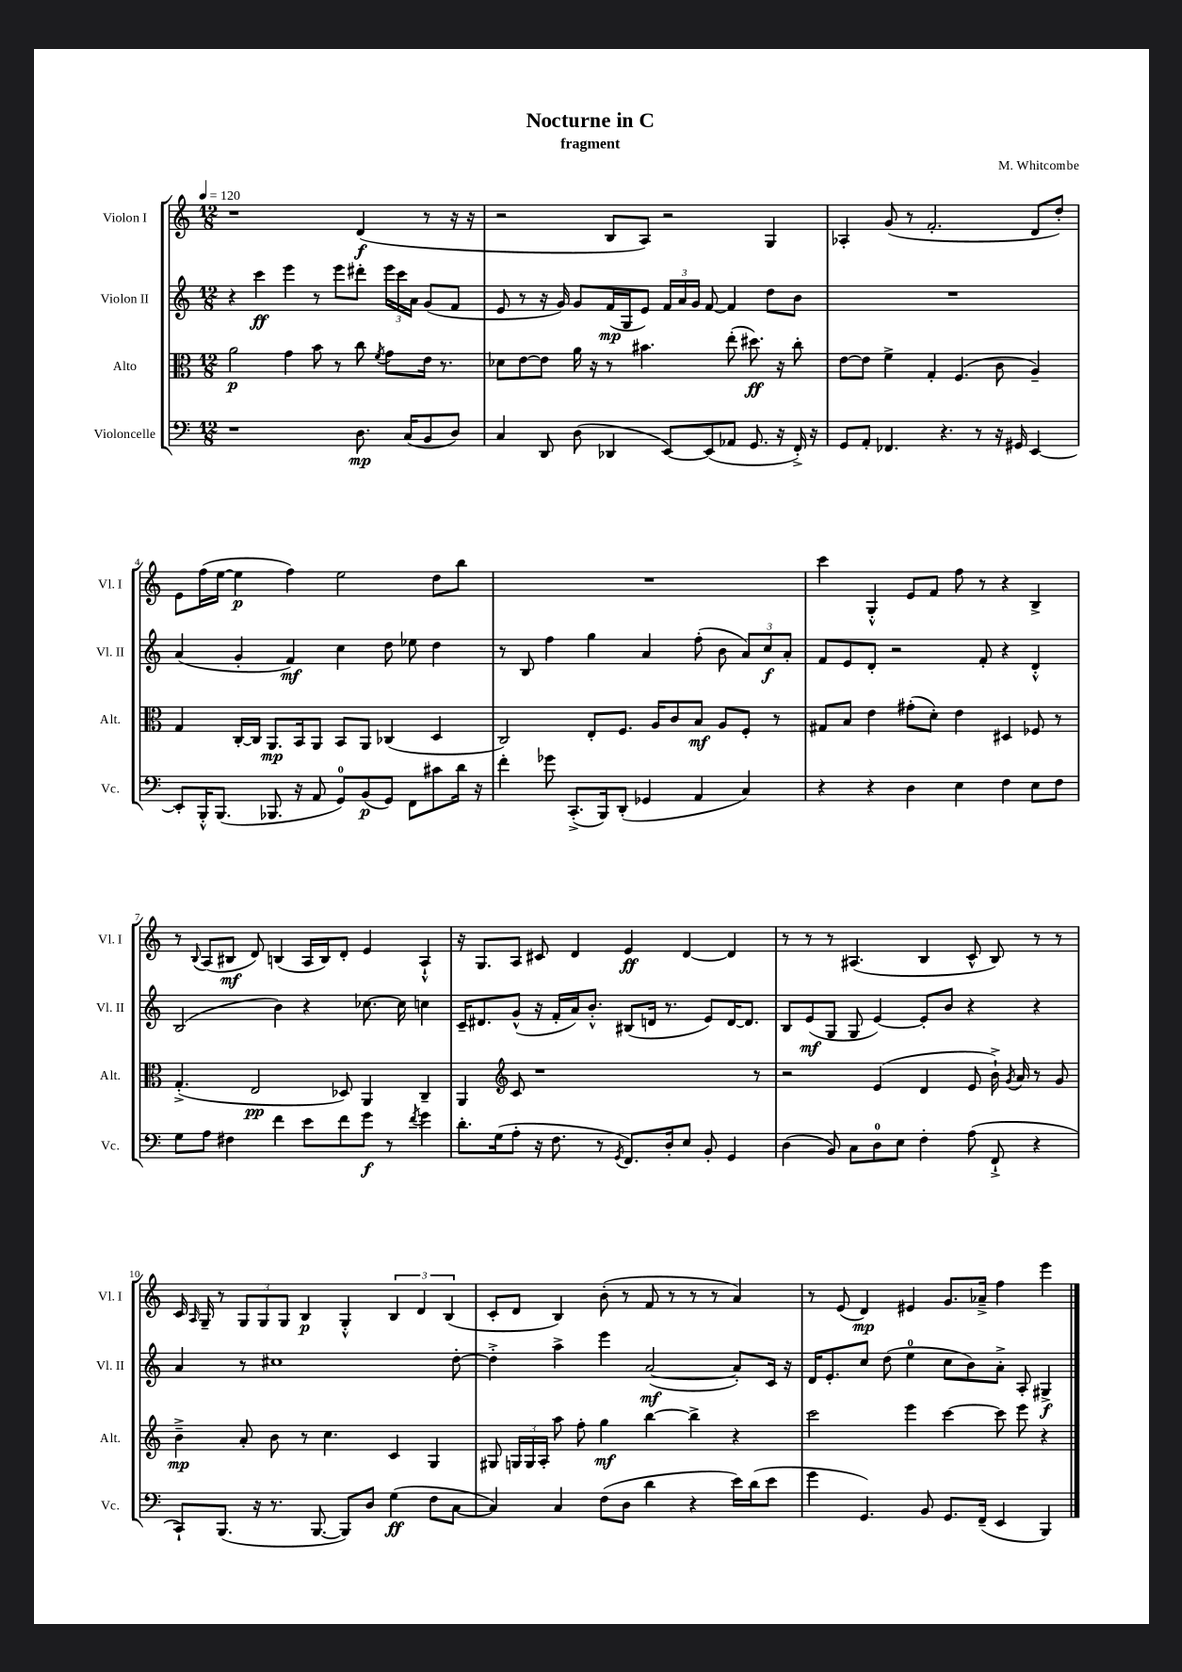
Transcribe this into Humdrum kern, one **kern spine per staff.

**kern	**dynam	**kern	**dynam	**kern	**dynam	**kern	**dynam
*part4	*part4	*part3	*part3	*part2	*part2	*part1	*part1
*staff4	*staff4	*staff3	*staff3	*staff2	*staff2	*staff1	*staff1
*I"Violoncelle	*	*I"Alto	*	*I"Violon II	*	*I"Violon I	*
*I'Vc.	*	*I'Alt.	*	*I'Vl. II	*	*I'Vl. I	*
*clefF4	*	*clefC3	*	*clefG2	*	*clefG2	*
*k[]	*	*k[]	*	*k[]	*	*k[]	*
*M12/8	*	*M12/8	*	*M12/8	*	*M12/8	*
*MM120	*	*MM120	*	*MM120	*	*MM120	*
=1	=1	=1	=1	=1	=1	=1	=1
1r	.	2a\	p	4r	.	1r	.
.	.	.	.	4ccc\	ff	.	.
.	.	4g\	.	4eee\	.	.	.
.	.	8b\	.	8r	.	.	.
.	.	8r	.	8eee\L	.	.	.
8.D\	mp	8cc\	.	8ddd#X'\J	.	(4d/	f
.	.	8qf/	.	.	.	.	.
.	.	8g\L	.	24eee\LL	.	.	.
.	.	.	.	24ccc\	.	.	.
(16C/KL	.	.	.	.	.	.	.
.	.	.	.	24a\JJ	.	.	.
8BB/	.	16e\Jk	.	(8g/L	.	8r	.
.	.	8.r	.	.	.	.	.
8D/J)	.	.	.	8f/J	.	16r	.
.	.	.	.	.	.	16r	.
=2	=2	=2	=2	=2	=2	=2	=2
4C/	.	8d-X\L	.	8e/	.	2r	.
.	.	[8e\	.	8r	.	.	.
8DD/	.	8e\J]	.	16r	.	.	.
.	.	.	.	16g/)	.	.	.
(8D\	.	16a\	.	8g/L	.	.	.
.	.	16r	.	.	.	.	.
4DD-X/	.	8r	.	(16f/L	mp	8B/L	.
.	.	.	.	16G/J	.	.	.
.	.	4.b#X\	.	8e/J)	.	8A/J)	.
[8EE/L)	.	.	.	24f/LL	.	2r	.
.	.	.	.	24a/	.	.	.
.	.	.	.	24g/JJ	.	.	.
(8EE/]	.	.	.	[8f/	.	.	.
8AA-X/J	.	(8ee'\	.	4f/]	.	.	.
8.GG/	.	8.dd#X\)	ff	.	.	.	.
.	.	.	.	8dd\L	.	4G/	.
16r	.	16r	.	.	.	.	.
16FF'^/)	.	8cc'\	.	8b\J	.	.	.
16r	.	.	.	.	.	.	.
=3	=3	=3	=3	=3	=3	=3	=3
8GG/L	.	[8e\L	.	1.r	.	4A-X'/	.
8AA'/J	.	8e\J]	.	.	.	.	.
4.FF-X/	.	4f^\	.	.	.	(8g/	.
.	.	.	.	.	.	8r	.
.	.	4G'/	.	.	.	2.f'/	.
4.r	.	.	.	.	.	.	.
.	.	(4.F/	.	.	.	.	.
8r	.	.	.	.	.	.	.
16r	.	8c\	.	.	.	.	.
16GG#X/	.	.	.	.	.	.	.
[4EE/	.	4A~/)	.	.	.	8d/L	.
.	.	.	.	.	.	8dd'/J)	.
!!LO:LB:g=z
=4	=4	=4	=4	=4	=4	=4	=4
8EE'/L]	.	4G/	.	(4a/	.	8e\L	.
16BBB'^^/K	.	.	.	.	.	(16ff\L	.
(8.BBB/J	.	.	.	.	.	[16ee\JJ	.
.	.	[16C'/LL	.	4g'/	.	4ee\]	p
.	.	16C/JJ]	.	.	.	.	.
8.BBB-X/	.	8.AA/L	mp	.	.	.	.
.	.	.	.	4f/)	mf	4ff\)	.
16r	.	16BB/k	.	.	.	.	.
8AA/	.	8AA/J	.	.	.	.	.
8GG/L)	.	8BB/L	.	4cc\	.	2ee\	.
(8BB/	p	8AA/J	.	.	.	.	.
8GG/J)	.	(4C-X/	.	8dd\	.	.	.
8FF\L	.	.	.	8ee-X\	.	.	.
8c#X\	.	4D/	.	4dd\	.	8dd\L	.
16d\Jk	.	.	.	.	.	8bb\J	.
16r	.	.	.	.	.	.	.
=5	=5	=5	=5	=5	=5	=5	=5
4f'\	.	2C/)	.	8r	.	1.r	.
.	.	.	.	8B/	.	.	.
8g-X\	.	.	.	4ff\	.	.	.
(8.CC'^/L	.	.	.	.	.	.	.
.	.	8E'/L	.	4gg\	.	.	.
16BBB/k)	.	.	.	.	.	.	.
(8DD'/J	.	8.F/J	.	.	.	.	.
4GG-X/	.	.	.	4a/	.	.	.
.	.	16A/KL	.	.	.	.	.
.	.	8c/	.	.	.	.	.
4AA/	.	8B/J	mf	(8ff'\	.	.	.
.	.	8A/L	.	8b\	.	.	.
4C/)	.	8F'/J	.	12a/L)	.	.	.
.	.	.	.	12cc/	f	.	.
.	.	8r	.	.	.	.	.
.	.	.	.	12a'/J	.	.	.
=6	=6	=6	=6	=6	=6	=6	=6
4r	.	8G#X/L	.	8f/L	.	4ccc\	.
.	.	8B/J	.	8e/	.	.	.
4r	.	4e\	.	8d'/J	.	4G'^^/	.
.	.	.	.	2r	.	.	.
4D\	.	(8g#X'\L	.	.	.	8e/L	.
.	.	8d'\J)	.	.	.	8f/J	.
4E\	.	4e\	.	.	.	8ff\	.
.	.	.	.	8f'/	.	8r	.
4F\	.	4D#X/	.	4r	.	4r	.
8E\L	.	8F-X/	.	4d'^^/	.	4B^/	.
8F\J	.	8r	.	.	.	.	.
!!LO:LB:g=z
=7	=7	=7	=7	=7	=7	=7	=7
8G\L	.	(4.G'^/	.	(2B/	.	8r	.
.	.	.	.	.	.	8qqB/	.
8A\J	.	.	.	.	.	(8A/L	.
4F#X\	.	.	.	.	.	8B#X/J	mf
.	.	2E/	pp	.	.	8d/)	.
4f\	.	.	.	4b\)	.	(4Bn/	.
8e\L	.	.	.	4r	.	16A/LL	.
.	.	.	.	.	.	16B/J)	.
8f\	.	8D-X/)	.	.	.	8d'/J	.
8g\J	f	4AA/	.	[8.cc-X\	.	4e/	.
8r	.	.	.	.	.	.	.
.	.	.	.	16cc-\]	.	.	.
8qf/	.	.	.	.	.	.	.
4g\	.	4C~/	.	4ccn\	.	4A`^^/	.
=8	=8	=8	=8	=8	=8	=8	=8
8.d'\L	.	4AA/	.	16c~/KL	.	16r	.
.	.	.	.	8.d#X/	.	8.G/L	.
(16G\k	.	.	.	.	.	.	.
*	*	*clefG2	*	*	*	*	*
8A'\J	.	8c/	.	(8g^^/J	.	8A/J	.
16r	.	1r	.	16r	.	8c#X/	.
8.F\	.	.	.	16f'/LL	.	.	.
.	.	.	.	16a/J)	.	4d/	.
.	.	.	.	8.b'^^/J	.	.	.
8r	.	.	.	.	.	.	.
8qGG/	.	.	.	.	.	.	.
8.FF/L)	.	.	.	(8B#X/L	.	4e/	ff
.	.	.	.	16dn/Jk	.	.	.
16D'/k	.	.	.	8.r	.	.	.
8E/J	.	.	.	.	.	[4d/	.
8BB'/	.	.	.	8e/L)	.	.	.
4GG/	.	.	.	[16d/K	.	4d/]	.
.	.	.	.	8.d/J]	.	.	.
.	.	8r	.	.	.	.	.
=9	=9	=9	=9	=9	=9	=9	=9
(4D\	.	2r	.	8B/L	.	8r	.
.	.	.	.	(8e/	mf	8r	.
8BB/)	.	.	.	8G/J	.	8r	.
8C\L	.	.	.	8G/	.	(4.A#X/	.
8D\	.	(4e/	.	[4e/)	.	.	.
8E\J	.	.	.	.	.	.	.
4F'\	.	4d/	.	8e'/L]	.	4B/	.
.	.	.	.	8b/J	.	.	.
(8A\	.	8e/	.	4r	.	8c^^/	.
8FF`^/	.	16b`^\)	.	.	.	8B/)	.
.	.	8qg/	.	.	.	.	.
.	.	16a/	.	.	.	.	.
4r	.	8r	.	4r	.	8r	.
.	.	8g/	.	.	.	8r	.
!!LO:LB:g=z
=10	=10	=10	=10	=10	=10	=10	=10
8CC`/L)	.	4b~^\	mp	4a/	.	16c/	.
.	.	.	.	.	.	16qqA/	.
.	.	.	.	.	.	16G~/	.
(8.BBB/J	.	.	.	.	.	8r	.
.	.	8a'/	.	8r	.	12G/L	.
16r	.	.	.	.	.	.	.
.	.	.	.	.	.	12G/	.
8.r	.	8b\	.	1cc#X	.	.	.
.	.	.	.	.	.	12G/J	.
.	.	8r	.	.	.	4B/	p
[8.BBB/	.	.	.	.	.	.	.
.	.	4.cc\	.	.	.	.	.
8BBB/L])	.	.	.	.	.	4G'^^/	.
8D/J	.	.	.	.	.	.	.
(4G\	ff	4c/	.	.	.	6B/	.
.	.	.	.	.	.	6d/	.
8F\L	.	4G/	.	.	.	.	.
.	.	.	.	.	.	(6B/	.
[8C\J	.	.	.	[8dd'\	.	.	.
=11	=11	=11	=11	=11	=11	=11	=11
4C/])	.	8G#X/	.	4dd'^\]	.	8c'/L	.
.	.	24Gn/LL	.	.	.	8d/J	.
.	.	24G/	.	.	.	.	.
.	.	24A'/JJ	.	.	.	.	.
4C/	.	8aa\	.	4aa^\	.	4B/)	.
.	.	8ff'\	.	.	.	.	.
(8F\L	.	4gg\	mf	4eee\	.	(8b'\	.
8D\J	.	.	.	.	.	8r	.
4d\	.	[4bb\	.	([2a/	mf	8f/	.
.	.	.	.	.	.	8r	.
4r	.	4bb^\]	.	.	.	8r	.
.	.	.	.	.	.	8r	.
16e\LL)	.	4r	.	8a'/L])	.	4a/)	.
(16d\J	.	.	.	.	.	.	.
8e\J	.	.	.	16c/Jk	.	.	.
.	.	.	.	16r	.	.	.
=12	=12	=12	=12	=12	=12	=12	=12
4g\	.	2ccc\	.	16d/KL	.	8r	.
.	.	.	.	8.e'/	.	.	.
.	.	.	.	.	.	(8e/	.
4.GG/)	.	.	.	8cc/J	.	4d/)	mp
.	.	.	.	(8dd\	.	.	.
.	.	4eee\	.	4ee\	.	4e#X/	.
8BB/	.	.	.	.	.	.	.
8.GG/L	.	[4ccc\	.	8cc\L	.	8.g/L	.
.	.	.	.	8b\)	.	.	.
(16FF~/Jk	.	.	.	.	.	16a-X~^/Jk	.
4EE/	.	8ccc\]	.	8a'^\J	.	4ff\	.
.	.	8eee\	.	8A'/	.	.	.
4BBB/)	.	4r	.	4G#X^/	f	4eee\	.
==	==	==	==	==	==	==	==
*-	*-	*-	*-	*-	*-	*-	*-
